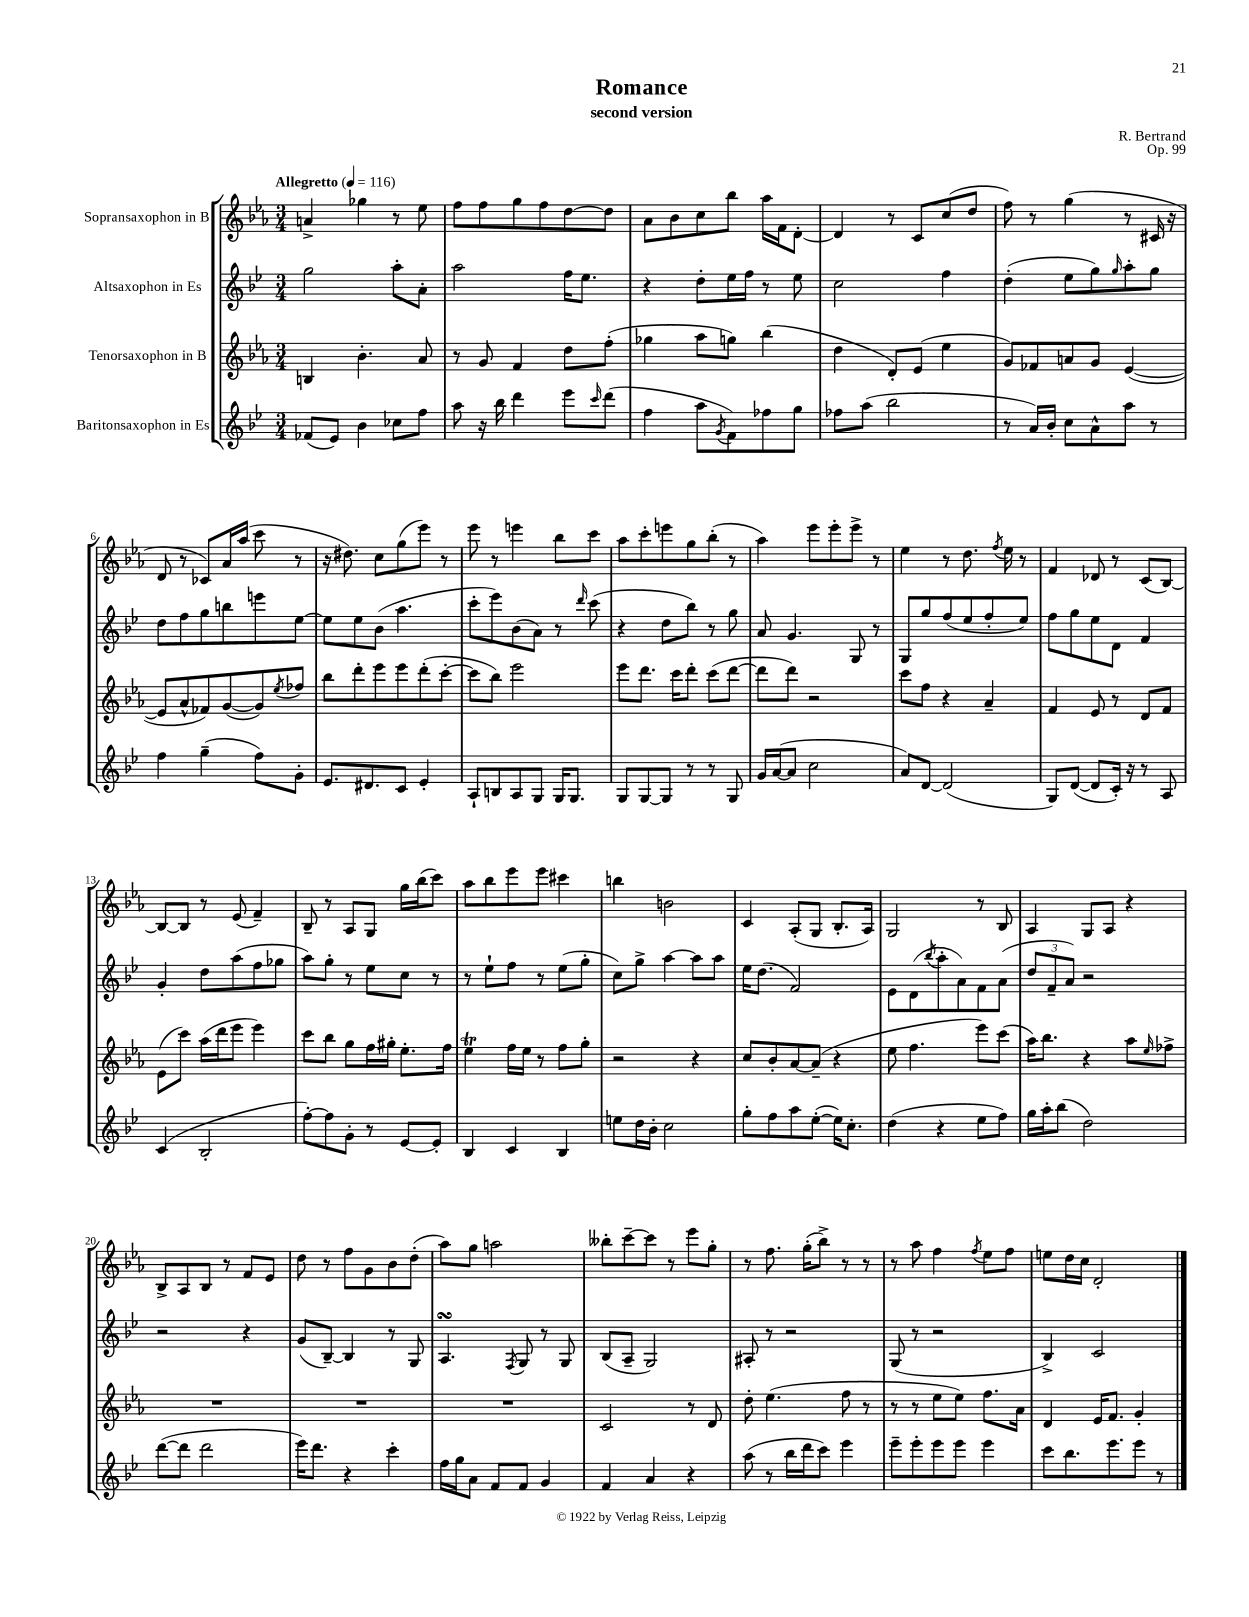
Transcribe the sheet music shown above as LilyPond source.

\header { title = "Romance" composer = "R. Bertrand" subtitle = "second version" opus = "Op. 99" }
<<
\new StaffGroup <<
\new Staff = "s0" \with { instrumentName = "Sopransaxophon in B" } {
    \clef treble \key ees \major \numericTimeSignature \time 3/4 \tempo "Allegretto" 4 = 116
    a'4-> ges''4 r8 ees''8 |
    f''8 f''8 g''8 f''8 d''8~ d''8 |
    aes'8 bes'8 c''8 bes''8 aes''16 f'16 d'8~-. |
    d'4 r8 c'8 c''8( d''8 |
    f''8) r8 g''4( r8 cis'16 r16 |
    d'8 r8 ces'8) aes'16 aes''16( c'''8 r8 |
    r16 dis''8.) c''8 g''8( ees'''8) r8 |
    ees'''8 r8 e'''4 bes''8 c'''8 |
    aes''8 c'''8-. e'''8 g''8 bes''8-.( r8 |
    aes''4) ees'''8 ees'''8-. ees'''8-> r8 |
    ees''4 r8 d''8. \acciaccatura { f''8 } ees''16 r8 |
    f'4 des'8 r8 c'8( bes8~) |
    bes8~ bes8 r8 ees'8( f'4--) |
    bes8-- r8 aes8 g8 g''16 bes''16( c'''8) |
    aes''8 bes''8 ees'''8 ees'''8 cis'''4 |
    b''4 b'2 |
    c'4 aes8-.( g8 bes8.-. aes16) |
    g2 r8 bes8 |
    aes4 g8 aes8 r4 |
    bes8-> aes8 bes8 r8 f'8 ees'8 |
    d''8 r8 f''8 g'8 bes'8 d''8-.( |
    aes''8) g''8 a''2 |
    beses''8-. c'''8~-- c'''8 r8 ees'''8 g''8-. |
    r8 f''8. g''16-.( bes''8->) r8 r8 |
    r8 aes''8 f''4 \acciaccatura { f''8 } ees''8 f''8 |
    e''8 d''16 c''16 d'2-. \bar "|." |
}
\new Staff = "s1" \with { instrumentName = "Altsaxophon in Es" } {
    \clef treble \key bes \major \numericTimeSignature \time 3/4
    g''2 a''8-. a'8-. |
    a''2 f''16 ees''8. |
    r4 d''8-. ees''16 f''16 r8 ees''8 |
    c''2 f''4 |
    d''4-.( ees''8 g''8) \grace { g''16 } a''8-. g''8 |
    d''8 f''8 g''8 b''8 e'''8 ees''8~ |
    ees''8 ees''8 bes'8( a''4. |
    c'''8-. ees'''8) bes'8( a'8) r8 \grace { d'''16 } c'''8( |
    r4 d''8 bes''8) r8 g''8 |
    a'8 g'4. g8 r8 |
    g8 g''8 f''8( ees''8 f''8-. ees''8) |
    f''8 g''8 ees''8 d'8 f'4 |
    g'4-. d''8 a''8( f''8 ges''8 |
    a''8) g''8-. r8 ees''8 c''8 r8 |
    r8 ees''8-! f''8 r8 ees''8( g''8-. |
    c''8) g''8-> a''4~ a''8 a''8 |
    ees''16 d''8.( f'2) |
    ees'8 d'8( \acciaccatura { bes''8 } a''8-. a'8) f'8 a'8( |
    \tuplet 3/2 { d''8 f'8-- a'8) } r2 |
    r2 r4 |
    g'8( bes8~--) bes4 r8 g8 |
    a4.\turn \acciaccatura { f8 } g8 r8 g8 |
    bes8( a8-- g2) |
    ais8-. r8 r2 |
    g8( r8 r2 |
    bes4->) c'2 \bar "|." |
}
\new Staff = "s2" \with { instrumentName = "Tenorsaxophon in B" } {
    \clef treble \key ees \major \numericTimeSignature \time 3/4
    b4 bes'4.-. aes'8 |
    r8 g'8 f'4 d''8 f''8-.( |
    ges''4 aes''8 g''8) bes''4( |
    d''4 d'8-.) ees'8( ees''4 |
    g'8) fes'8 a'8 g'8 ees'4~( |
    ees'8 aes'8-^ fes'8) g'8~( g'8) \acciaccatura { ees''8 } fes''8 |
    bes''8 d'''8-. ees'''8 ees'''8 d'''8-.( c'''8~-. |
    c'''8 bes''8) ees'''2 |
    ees'''8 d'''8. c'''16 d'''8-. c'''8( d'''8~ |
    d'''8 d'''8) r2 |
    c'''8 f''8 r4 aes'4-- |
    f'4 ees'8 r8 d'8 f'8 |
    ees'8( c'''8) aes''16( d'''16 ees'''8 ees'''4) |
    c'''8 bes''8 g''8 f''16 gis''16-. ees''8.-. f''16 |
    ees''4\trill f''16 ees''16 r8 f''8 g''8-. |
    r2 r4 |
    c''8 bes'8-. aes'8~ aes'8--( r4 |
    ees''8 f''4. ees'''8) c'''8( |
    aes''16) bes''8. r4 aes''8 \grace { ees''16 } fes''8-> |
    R2. |
    R2. |
    R2. |
    c'2 r8 d'8 |
    d''8-. ees''4.( f''8 r8 |
    r8 r8 ees''8 ees''8) f''8. aes'16 |
    d'4 ees'16 f'8. g'4-. \bar "|." |
}
\new Staff = "s3" \with { instrumentName = "Baritonsaxophon in Es" } {
    \clef treble \key bes \major \numericTimeSignature \time 3/4
    fes'8( ees'8) bes'4 ces''8 f''8 |
    a''8 r16 bes''16 d'''4 ees'''8 \grace { c'''16 } d'''8( |
    f''4 a''8 \acciaccatura { g'8 } f'8) fes''8 g''8 |
    fes''8 a''8( bes''2 |
    r8 a'16) bes'16-. c''8 a'8-^ a''8 r8 |
    f''4 g''4--( f''8) g'8-. |
    ees'8. dis'8. c'8 ees'4-. |
    a8-! b8 a8 g8 g16 g8. |
    g8 g8~ g8 r8 r8 g8 |
    g'16 a'16~( a'8 c''2 |
    a'8) d'8~ d'2( |
    g8) d'8~( d'8 c'16-.) r16 r8 a8 |
    c'4( bes2-. |
    f''8~-.) f''8 g'8-. r8 ees'8~ ees'8-. |
    bes4 c'4 bes4 |
    e''8 d''16 bes'16-. c''2 |
    g''8-. f''8 a''8 ees''8~-.( ees''16) c''8.-. |
    d''4( r4 ees''8 f''8) |
    g''16 a''16-. bes''8( d''2) |
    d'''8~( d'''8 d'''2 |
    ees'''16) d'''8. r4 c'''4-. |
    f''16 g''16 a'8 f'8 f'8 g'4 |
    f'4 a'4 r4 |
    a''8( r8 bes''16 d'''16 c'''8) ees'''4 |
    ees'''8-- ees'''8-. ees'''8 ees'''8 ees'''4 |
    c'''8 bes''8. ees'''8. ees'''8 r8 \bar "|." |
}
>>
>>
